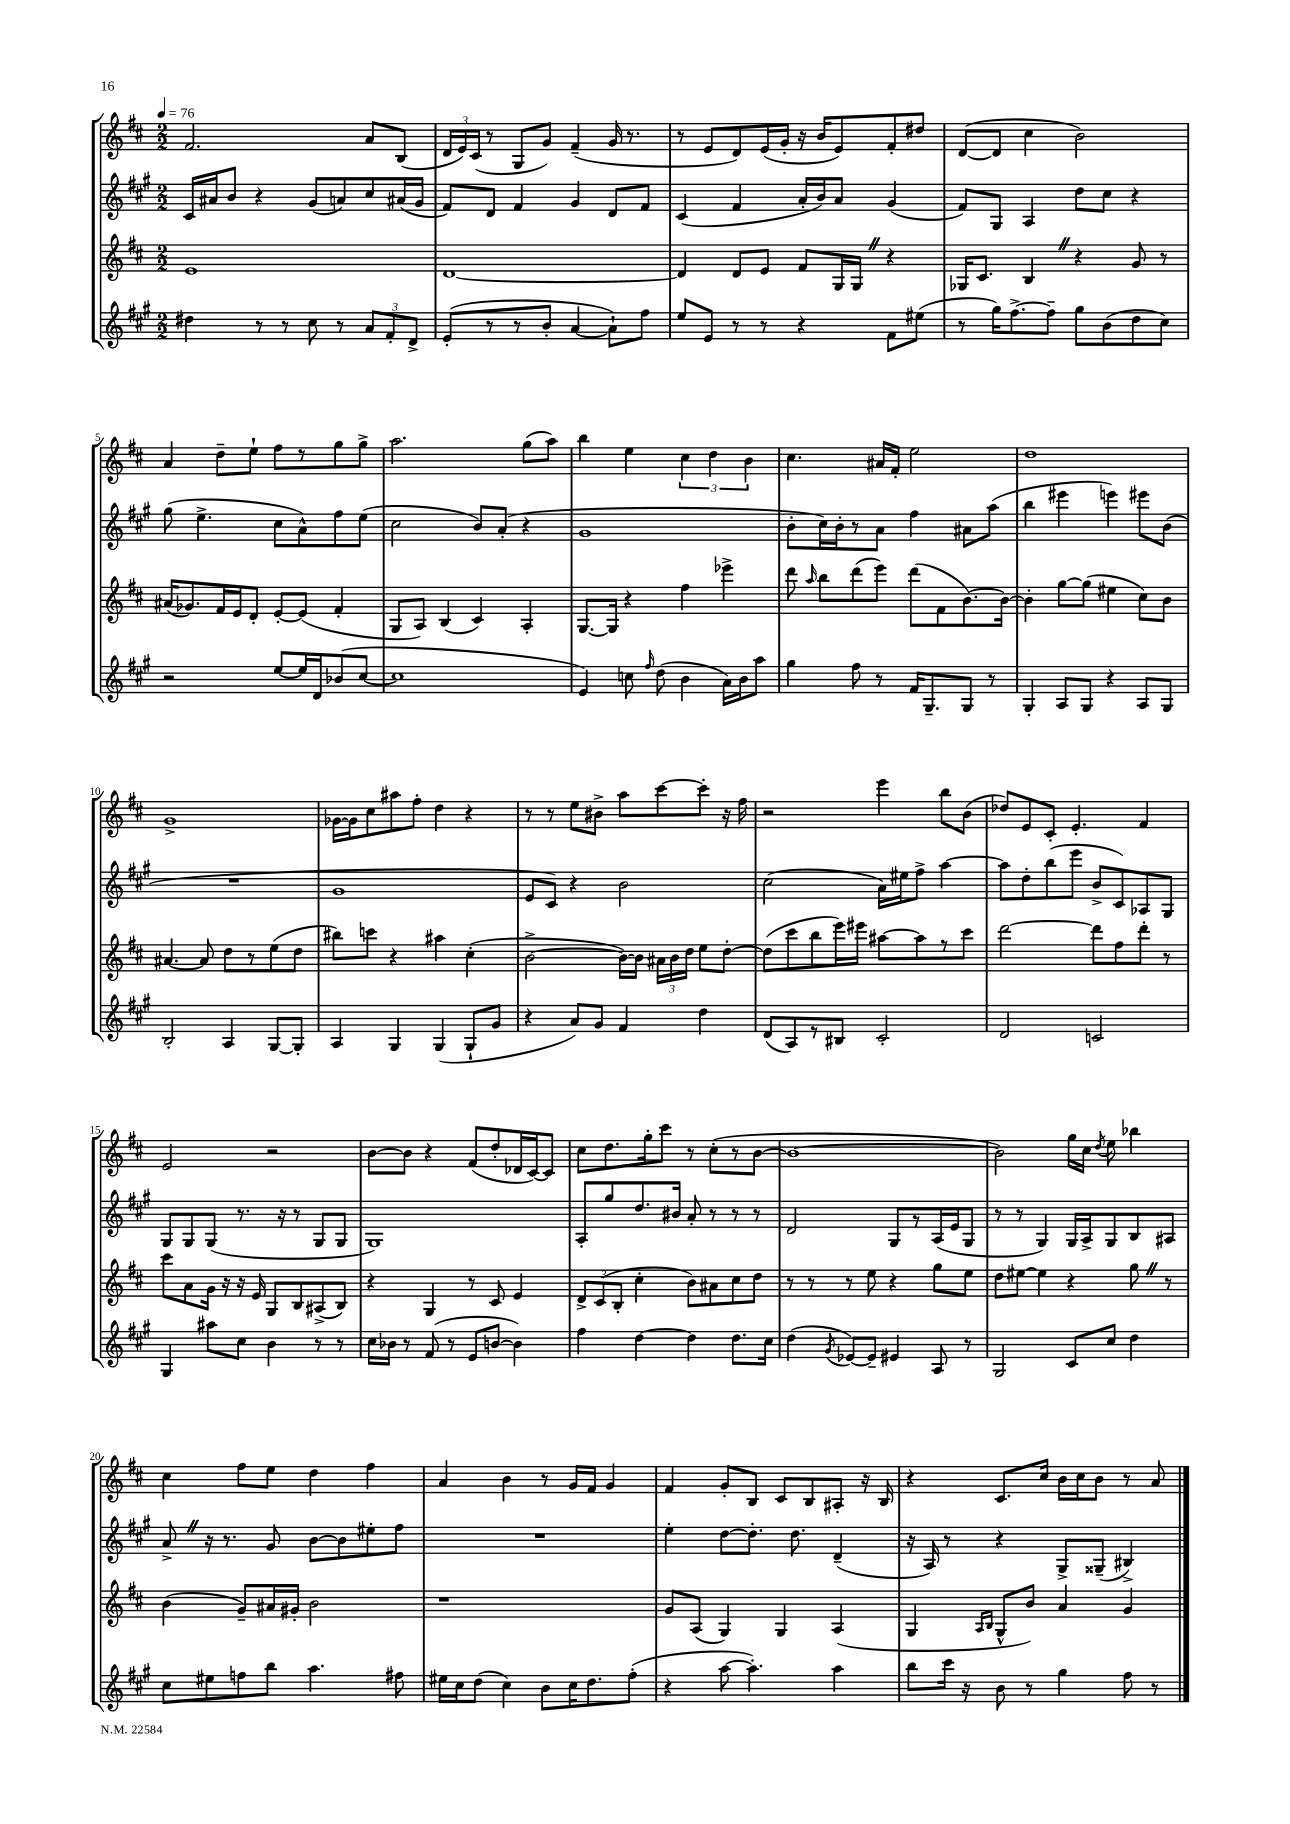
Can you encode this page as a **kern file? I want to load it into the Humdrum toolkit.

**kern	**kern	**kern	**kern
*staff4	*staff3	*staff2	*staff1
*clefG2	*clefG2	*clefG2	*clefG2
*k[f#c#g#]	*k[f#c#]	*k[f#c#g#]	*k[f#c#]
*M2/2	*M2/2	*M2/2	*M2/2
*MM76	*MM76	*MM76	*MM76
4dd#	1e	16c#	2.f#
.	.	16a#	.
.	.	8b	.
8r	.	4r	.
8r	.	.	.
8cc#	.	(8g#	.
8r	.	8a)	.
12a	.	8cc#	8a
12f#'	.	.	.
.	.	(16a#	(8B
12d^	.	.	.
.	.	16g#	.
=	=	=	=
(8e'	[1d	8f#)	24d
.	.	.	24e)
.	.	.	(24c#
8r	.	8d	8r
8r	.	4f#	8G
8b'	.	.	8g)
[4a	.	4g#	(4f#~
8a`])	.	8d	16g
.	.	.	8.r
8ff#	.	8f#	.
=	=	=	=
8ee	4d]	(4c#	8r
8e	.	.	8e
8r	8d	4f#	8d)
8r	8e	.	(16e
.	.	.	16g'
4r	8f#	16a'	16r
.	.	16b)	16b
.	16G	8a	8e)
.	16G	.	.
8f#	4r	(4g#	8f#'
(8ee#	.	.	8dd#
=	=	=	=
8r	16G-	8f#)	([8d
.	8.c#	.	.
16gg#)	.	8G#	8d]
[8.ff#^	.	.	.
.	4B	4A	4cc#
8ff#~]	.	.	.
8gg#	4r	8dd	2b)
(8b	.	8cc#	.
8dd	8g	4r	.
8cc#)	8r	.	.
=	=	=	=
2r	(16a#	(8gg#	4a
.	8.g-)	.	.
.	.	4.ee^	.
.	16f#	.	8dd~
.	16e	.	.
.	8d'	.	8ee`
[8ee	[8e'	8cc#	8ff#
16ee]	(8e]	8a^^)	8r
16d	.	.	.
(8b-	4f#'	8ff#	8gg
[8cc#	.	(8ee	8gg^
=	=	=	=
1cc#]	8G	2cc#	2.aa
.	8A)	.	.
.	(4B	.	.
.	4c#)	8b)	.
.	.	(8a'	.
.	4A'	4r	(8gg
.	.	.	8aa)
=	=	=	=
4e)	[8.G	1g#	4bb
.	16G]	.	.
8cc	4r	.	4ee
16qqff#	.	.	.
(8dd	.	.	.
4b	4ff#	.	6cc#
.	.	.	6dd
16a)	4eee-^	.	.
16b	.	.	.
.	.	.	6b
8aa	.	.	.
=	=	=	=
4gg#	8ddd	8b'	4.cc#
.	16qqaa	.	.
.	8bb	16cc#)	.
.	.	16b'	.
8ff#	(8ddd	8r	.
8r	8eee)	8a	16a#
.	.	.	16f#'
16f#	(8ddd	4ff#	2ee
8.G#~	.	.	.
.	8f#	.	.
8G#	[8.b)	8a#	.
8r	.	(8aa	.
.	16b_	.	.
=	=	=	=
4G#'	4b']	4bb	1dd
8A	[8gg	4eee#	.
8G#	(8gg]	.	.
4r	4ee#	4eee)	.
8A	8cc#)	8eee#	.
8G#	8b	(8b	.
=	=	=	=
2B'	[4.a#	1r	1g^
.	8a#]	.	.
4A	8dd	.	.
.	8r	.	.
[8G#	(8ee	.	.
8G#']	8dd	.	.
=	=	=	=
4A	8bb#)	1g#	[16g-
.	.	.	16g-]
.	8ccc	.	8cc#
4G#	4r	.	8aa#
.	.	.	8ff#'
(4G#	4aa#	.	4dd
8G#`	(4cc#'	.	4r
8g#	.	.	.
=	=	=	=
4r	[2b^	8e	8r
.	.	8c#)	8r
8a)	.	4r	8ee
8g#	.	.	8b#^
4f#	16b_)	2b	8aa
.	16b]	.	.
.	24a#	.	[8ccc#
.	24b	.	.
.	24dd	.	.
4dd	8ee	.	8ccc#']
.	[8dd'	.	16r
.	.	.	16ff#
=	=	=	=
(8d	(8dd]	(2cc#	2r
8A)	8ccc#	.	.
8r	8bb	.	.
8B#	16eee)	.	.
.	16eee#	.	.
2c#'	[8aa#	16a)	4eee
.	.	16ee#	.
.	8aa#]	8ff#^	.
.	8r	[4aa	8bb
.	8ccc#	.	(8b
=	=	=	=
2d	[2ddd	8aa]	8dd-)
.	.	8dd'	8e
.	.	(8bb	8c#'
.	.	8eee	4.e'
2c	8ddd]	8b^	.
.	8ff#	8c#)	.
.	8ddd'	8A-	4f#
.	8r	8G#	.
=	=	=	=
4G#	8ccc#	8G#	2e
.	8a	8G#	.
8aa#	16g	(8G#	.
.	16r	.	.
8cc#	16r	8.r	.
.	16e	.	.
4b	8G	.	2r
.	.	16r	.
.	8B	8r	.
8r	(8A#^	8G#	.
8r	8B)	8G#	.
=	=	=	=
16cc#	4r	1G#)	[8b
16b-	.	.	.
8r	.	.	8b]
(8f#	4G	.	4r
8r	.	.	.
8e	8r	.	(8f#
[8b	8c#	.	8dd'
4b])	4e	.	16d-
.	.	.	[16c#)
.	.	.	8c#]
=	=	=	=
4ff#	12d^	8A'	8cc#
.	(12c#	.	.
.	.	8gg#	8.dd
.	12B'	.	.
[4dd	4cc#'	8.dd	.
.	.	.	16gg'
.	.	.	8ccc#
.	.	16b#	.
4dd]	8b)	8a'	8r
.	8a#	8r	(8cc#'
8.dd	8cc#	8r	8r
.	8dd	8r	[8b
16cc#	.	.	.
=	=	=	=
(4dd	8r	2d	1b_
.	8r	.	.
8qg#	.	.	.
[8e-)	8r	.	.
8e-~]	8ee	.	.
4e#	4r	8G#	.
.	.	8r	.
8A	8gg	(16A	.
.	.	16e	.
8r	8ee	8G#	.
=	=	=	=
2G#	8dd	8r	2b])
.	[8ee#	8r	.
.	4ee#]	4G#)	.
8c#	4r	16G#	16gg
.	.	16A^	16cc#
.	.	.	8qdd
8cc#	.	8G#	8ee
4dd	8gg	8B	4bb-
.	8r	8A#	.
=	=	=	=
8cc#	(4b	8a^	4cc#
8ee#	.	16r	.
.	.	8.r	.
8ff	8g~)	.	8ff#
8bb	16a#	8g#	8ee
.	16g#'	.	.
4.aa	2b	[8b	4dd
.	.	8b]	.
.	.	8ee#'	4ff#
8ff#	.	8ff#	.
=	=	=	=
16ee#	1r	1r	4a
16cc#	.	.	.
(8dd	.	.	.
4cc#)	.	.	4b
8b	.	.	8r
16cc#	.	.	16g
8.dd	.	.	16f#
.	.	.	4g
(8ff#'	.	.	.
=	=	=	=
4r	8g	4ee'	4f#
.	(8A	.	.
[8aa	4G)	[8dd	8g'
4.aa'])	.	8.dd']	8B
.	4G	.	8c#
.	.	8.dd	.
.	.	.	8B
4aa	(4A	(4d~	8A#'
.	.	.	16r
.	.	.	16B
=	=	=	=
8bb	4G	16r	4r
.	.	16A)	.
16ccc#	.	8r	.
16r	.	.	.
.	16qqA	.	.
.	16qqB	.	.
8b	8G^^	4r	8.c#
8r	8b)	.	.
.	.	.	16cc#
4gg#	4a	8G#^	16b
.	.	.	16cc#
.	.	(8G##~	8b
8ff#	4g	4B#^)	8r
8r	.	.	8a
==	==	==	==
*-	*-	*-	*-
